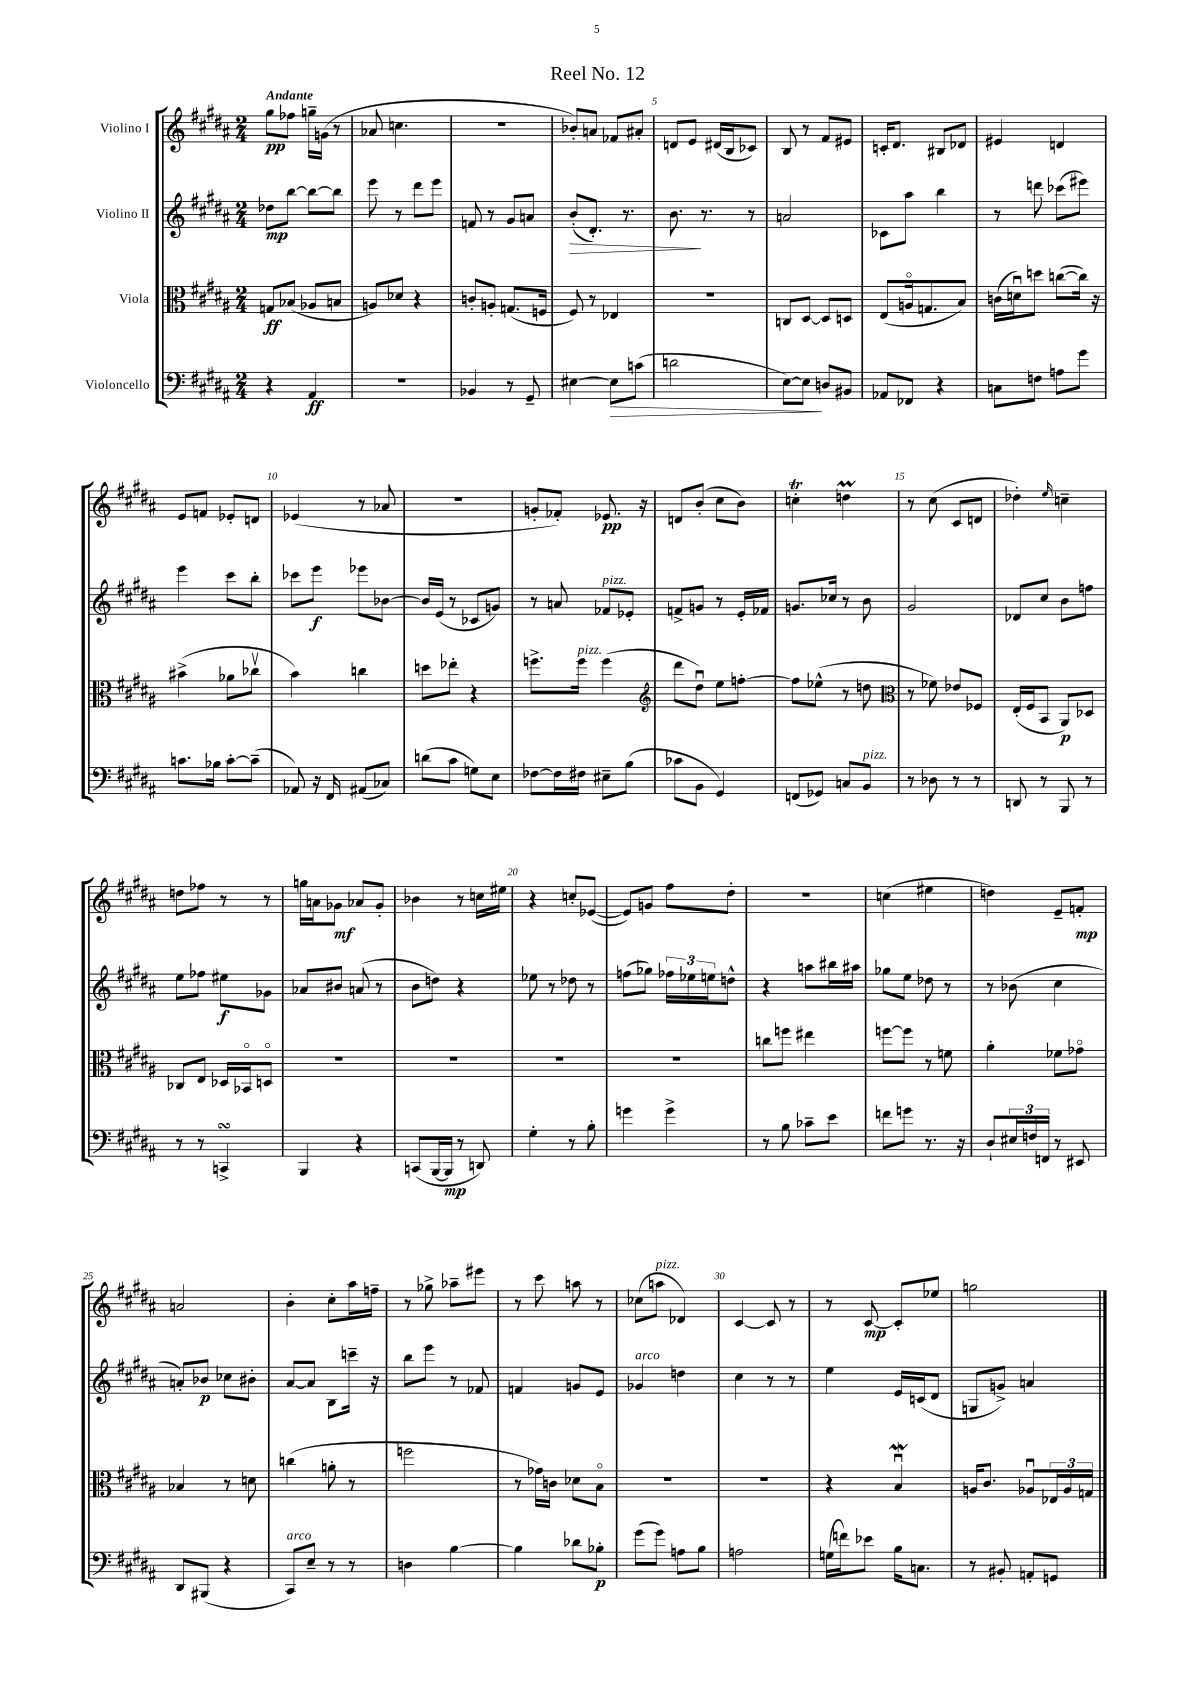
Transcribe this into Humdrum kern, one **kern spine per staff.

**kern	**kern	**kern	**kern
*staff4	*staff3	*staff2	*staff1
*clefF4	*clefC3	*clefG2	*clefG2
*k[f#c#g#d#a#]	*k[f#c#g#d#a#]	*k[f#c#g#d#a#]	*k[f#c#g#d#a#]
*M2/4	*M2/4	*M2/4	*M2/4
4r	8G/L	8dd-\L	8gg#\L
.	(8B-/J	[8bb\J	8ff-\J
4AA#/	8A-/L	8bb\_L	16gg~\LL
.	.	.	(16g\JJ
.	8B/J	8bb\]J	8r
=	=	=	=
2r	8A/L)	8eee\	8a-/
.	8d-/J	8r	4.cc\
.	4r	8ddd#\L	.
.	.	8eee\J	.
=	=	=	=
4BB-/	8c'/L	8f/	2r
.	8A'/J	8r	.
8r	(8.G/L	8g#/L	.
8GG#~/	.	8a/J	.
.	16F/Jk	.	.
=	=	=	=
[4E#\	8F#/)	(8b'/L	8b-'/L)
.	8r	8.d#'/J)	8a/J
8E#\]L	4E-/	.	8f-/L
.	.	8.r	.
(8c\J	.	.	8a#'/J
=	=	=	=
2d\	2r	8.b\	8d/L
.	.	.	8e/J
.	.	8.r	.
.	.	.	(16d#/LL
.	.	.	16B/J
.	.	8r	8c-/J)
=	=	=	=
[8E\L)	8C/L	2a/	8B/
8E\]J	[8D#/J	.	8r
8D/L	8D#/]L	.	8f#/L
8BB#/J	8D/J	.	8e#/J
=	=	=	=
8AA-/L	(8E/L	8c-\L	16c'/LK
.	.	.	8.d#/J
8FF-/J	16Ao/k	8aa#\J	.
.	8.G/	.	.
4r	.	4bb\	8B#/L
.	8B/J)	.	8d-/J
=	=	=	=
8C\L	(16c\LL	8r	4e#/
.	16du\J)	.	.
8F\J	8dd\J	8ddd\	.
8A\L	([8cc\L	(8ccc-\L	4d/
8g#\J	16cc\]Jk)	8eee#\J)	.
.	16r	.	.
=	=	=	=
8.c\L	(4b#^\	4eee\	8e/L
.	.	.	8f/J
16B-\Jk	.	.	.
[8c'\L	8a-\L	8ccc#\L	8e-'/L
(8c~\]J	8cc-v\J	8bb'\J	8d/J
=	=	=	=
8AA-/)	4b\)	8ccc-\L	(4e-/
16r	.	8eee\J	.
16FF#/	.	.	.
(8AA#/L	4cc\	8eee-\L	8r
8C-/J)	.	[8b-\J	8a-/
=	=	=	=
(8d\L	8dd\L	16b-/]LL	2r
.	.	(16e/JJ	.
8c#\J	8ee-'\J	8r	.
8G\L)	4r	8c-/L	.
8E\J	.	8g/J)	.
=	=	=	=
[8F-\L	8.ff^\L	8r	8g'/L
16F-\]L	.	8a/	8f-'/J)
16F#\JJ	16ff\Jk	.	.
8E#~\L	(4ff\	8f-/L	8.e-/
(8B\J	.	8e-'/J	.
.	.	.	16r
=	=	=	=
*	*clefG2	*	*
8c-\L	8ddd#\L	8f^/L	8d/L
8BB\J	8dd#u\J)	8g/J	(8b'/J
4GG#/)	8ee\L	8r	8cc#\L
.	[8ff'\J	16e'/LL	8b\J)
.	.	16f-/JJ	.
=	=	=	=
(8FF/L	8ff\]L	8.g/L	4cc'\
8GG-/J)	(8ee-^^\J	.	.
.	.	16cc-/Jk	.
8C/L	8r	8r	4dd\
8BB/J	8dd\	8b\	.
=	=	=	=
*	*clefC3	*	*
8r	8r	2g#/	8r
8D-\	8f-\)	.	(8cc#\
8r	8e-/L	.	8c#/L
8r	8F-/J	.	8d/J
=	=	=	=
8DD/	(16E'/LL	8d-/L	4dd-'\)
.	16F#/J	.	.
8r	8BB/J	8cc#/J	.
.	.	.	16qqee/
8BBB/	8AA#/L)	8b\L	4cc~\
8r	8D-/J	8ff\J	.
=	=	=	=
8r	8C-/L	8ee\L	8dd\L
8r	8E/J	8ff-\J	8ff-\J
4CC^/	16D-/LL	8ee#\L	8r
.	16BB-o/J	.	.
.	8Do/J	8g-\J	8r
=	=	=	=
4BBB/	2r	8a-/L	16gg\LL
.	.	.	16a\J
.	.	8b#/J	8g-\J
4r	.	(8a/	8a-/L
.	.	8r	8g-'/J
=	=	=	=
(8CC/L	2r	8b\L	4b-\
[16BBB/L	.	8dd\J)	.
16BBB/]JJ	.	.	.
8r	.	4r	8r
8DD/)	.	.	16cc\LL
.	.	.	16ee#\JJ
=	=	=	=
4G#'\	2r	8ee-\	4r
.	.	8r	.
8r	.	8dd-\	8cc'/L
8B'\	.	8r	([8e-/J
=	=	=	=
4g\	2r	(8ff\L	8e-/]L)
.	.	8gg-\J)	8g/J
4g^\	.	24ff-\LL	8ff#\L
.	.	24ee-\	.
.	.	24ee\J	.
.	.	8dd^^\J	8dd#'\J
=	=	=	=
8r	8cc\L	4r	2r
8B\	8ff\J	.	.
8c-~\L	4ee#\	8aa\L	.
8e\J	.	16bb#\L	.
.	.	16aa#\JJ	.
=	=	=	=
8f\L	[8ff\L	8gg-\L	(4cc\
8g\J	8ff\]J	8ee\J	.
8.r	8r	8dd-\	4ee#\
.	8f\	8r	.
16r	.	.	.
=	=	=	=
8D#`/L	4a#'\	8r	4dd\)
24E#/L	.	(8b-\	.
24F/	.	.	.
24FF/JJ	.	.	.
8r	8f-\L	4cc#\	8e~/L
8EE#/	8g-o\J	.	8f'/J
=	=	=	=
8DD#/L	4B-/	8a'/L)	2a/
(8BBB#/J	.	8b-/J	.
4r	8r	8cc-\L	.
.	8d\	8b#'\J	.
=	=	=	=
8CC#/L)	(4cc\	[8a#/L	4b'\
8E~/J	.	8a#/]J	.
8r	8a'\	8B\L	8cc#'\L
8r	8r	16ccc~\Jk	16aa#\L
.	.	16r	16ff~\JJ
=	=	=	=
4D\	2ff\	8bb\L	8r
.	.	8eee\J	8gg-^\
[4B\	.	8r	8aa-~\L
.	.	8f-/	8eee#\J
=	=	=	=
4B\]	8r	4f/	8r
.	16g-\LL)	.	8ccc#\
.	16c\JJ	.	.
8d-\L	8d-\L	8g/L	8aa\
8B-'\J	8Bo\J	8e/J	8r
=	=	=	=
(8g#\L	2r	4g-/	(8cc-\L
8g#\J)	.	.	8aa\J
8A\L	.	4dd\	4d-/)
8B\J	.	.	.
=	=	=	=
2A\	2r	4cc#\	[4c#/
.	.	8r	8c#/]
.	.	8r	8r
=	=	=	=
(16G\LL	4r	4ee\	8r
16f\J)	.	.	.
8e-\J	.	.	[8c#/
16B\LK	4Bu/	16e/LL	8c#'/]L
8.C\J	.	(16c/J	.
.	.	8d#/J	8ee-/J
=	=	=	=
8r	16A/LK	8G/L	2gg\
.	8.c#/J	.	.
8BB#'/	.	8g^/J)	.
8AA'/L	8A-u/L	4a/	.
8GG/J	24E-/L	.	.
.	24A-/	.	.
.	24G/JJ	.	.
==	==	==	==
*-	*-	*-	*-
